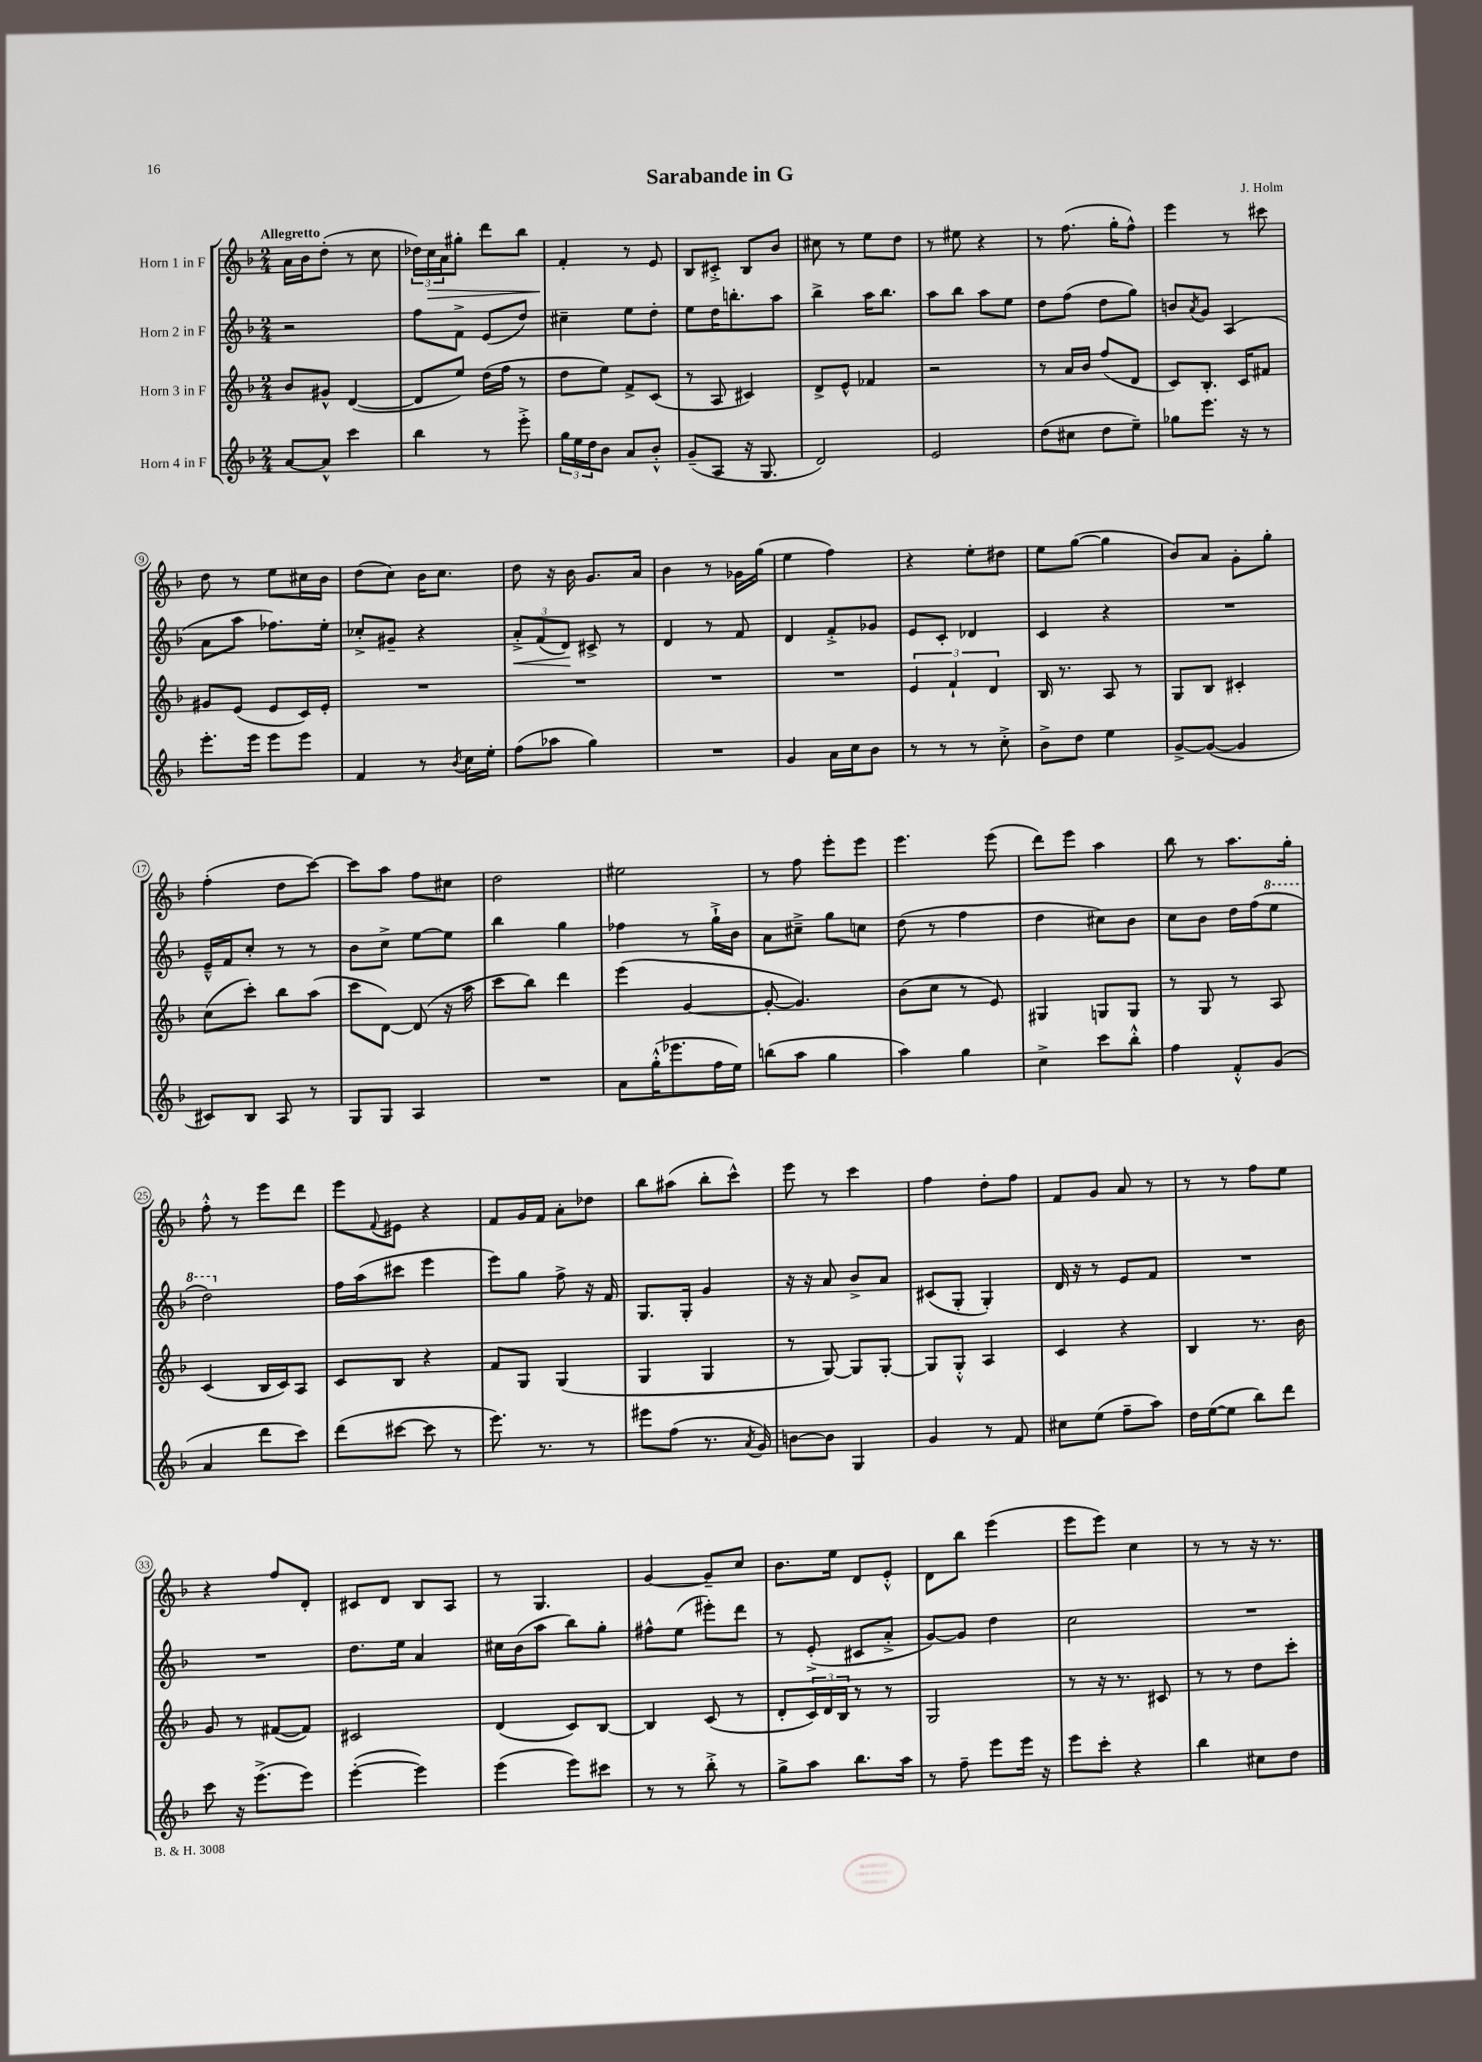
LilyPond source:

\header { title = "Sarabande in G" composer = "J. Holm" }
<<
\new StaffGroup <<
\new Staff = "s0" \with { instrumentName = "Horn 1 in F" } {
    \clef treble \key f \major \numericTimeSignature \time 2/4 \tempo "Allegretto"
    a'16 bes'16 d''8-.( r8 c''8 |
    \tuplet 3/2 { des''16) c''16\> a'16 } gis''8-. d'''8 bes''8 |
    f'4-.\! r8 e'8 |
    bes8 cis'8-.-> bes8 bes'8 |
    cis''8 r8 e''8 d''8 |
    r8 eis''8 r4 |
    r8 f''8.( g''16-. f''8-^) |
    e'''4 r8 cis'''8 |
    d''8 r8 e''8 cis''16 bes'16 |
    d''8( c''8) bes'16 c''8. |
    d''8 r16 bes'16 g'8. a'16 |
    bes'4 r8 ges'16 g''16( |
    e''4 f''4) |
    r4 e''8-. dis''8 |
    e''8 g''8~( g''4 |
    bes'8) a'8 g'8-. g''8-. |
    f''4-.( d''8 c'''8~) |
    c'''8 a''8 f''8 cis''8 |
    d''2 |
    eis''2 |
    r8 f''8 e'''8-. e'''8 |
    e'''4. e'''8( |
    d'''8) e'''8 a''4 |
    bes''8 r8 a''8. g''16-. |
    f''8-.-^ r8 e'''8 d'''8 |
    e'''8 \appoggiatura { f'8 } eis'8 r4 |
    f'8 g'16 f'16 a'8-. des''8 |
    bes''8 ais''8( bes''8-. c'''8-^) |
    e'''8 r8 c'''4 |
    f''4 d''8-. f''8 |
    f'8 g'8 a'8 r8 |
    r8 r8 f''8 e''8 |
    r4 f''8 d'8-. |
    cis'8 d'8 bes8 a8 |
    r8 g4. |
    g'4~ g'8-- c''8 |
    bes'8. e''16 d'8 e'8-.-^ |
    d'8 bes''8 e'''4( |
    e'''8 e'''8) c''4 |
    r8 r8 r16 r8. \bar "|." |
}
\new Staff = "s1" \with { instrumentName = "Horn 2 in F" } {
    \clef treble \key f \major \numericTimeSignature \time 2/4
    r2 |
    f''8 f'8-> e'8( d''8) |
    cis''4-- e''8 d''8-. |
    e''8 d''16 b''8.-. a''8 |
    bes''4-> a''16 bes''8. |
    a''8 bes''8 a''8 e''8 |
    d''8 f''8( d''8 g''8) |
    b'8 \acciaccatura { a'8 } g'8 a4( |
    a'8 a''8 fes''8.) e''16-. |
    ces''8-.-> gis'8-- r4 |
    \tuplet 3/2 { a'8-.->\< f'8( d'8\!) } cis'8-> r8 |
    d'4 r8 f'8 |
    d'4 f'8-.-> ges'8 |
    e'8 c'8-. des'4 |
    c'4 r4 |
    R2 |
    e'16---^ f'16 c''8-. r8 r8 |
    bes'8 c''8-> e''8~ e''8 |
    bes''4 g''4 |
    fes''4 r8 g''16-!-> bes'16 |
    a'8 cis''8---> g''8 c''8 |
    d''8( r8 f''4 |
    d''4 cis''8) bes'8 |
    c''8 bes'8 d''16 f''16( \ottava #1 e'''8 |
    d'''2) \ottava #0 |
    f''16 a''16( cis'''8 e'''4 |
    e'''8) g''8 f''8-> r16 f'16 |
    g8. g16-. g'4 |
    r16 r16 a'8 bes'8-> a'8 |
    cis'8( g8-. g4-.) |
    d'16 r16 r8 e'8 f'8 |
    R2 |
    R2 |
    d''8. e''16 a'4 |
    cis''16 bes'16( a''8 bes''8) g''8-. |
    fis''8-^ e''8( eis'''8-.) d'''8 |
    r8 e'8-.->( cis'8 a'8-.-> |
    g'8~) g'8 d''4 |
    c''2 |
    R2 \bar "|." |
}
\new Staff = "s2" \with { instrumentName = "Horn 3 in F" } {
    \clef treble \key f \major \numericTimeSignature \time 2/4
    bes'8 gis'8-^ d'4~( |
    d'8 e''8) d''16( f''16 r8 |
    d''8 e''8) f'8-> c'8( |
    r8 a8 cis'4) |
    d'8-> e'8-^ fes'4 |
    r2 |
    r8 a'16 bes'16 f''8( d'8 |
    c'8) bes8.-. c'16 fis'8 |
    gis'8 e'8( e'8 c'16) e'16-. |
    R2 |
    R2 |
    R2 |
    R2 |
    \tuplet 3/2 { e'4 f'4-! d'4 } |
    bes16 r8. a8 r8 |
    g8 bes8 cis'4-. |
    c''8( c'''8-.) bes''8 a''8( |
    c'''8 d'8~) d'8( r16 a''16 |
    c'''8 bes''8) d'''4 |
    e'''4( g'4~ |
    g'8~-. g'4.) |
    bes'8( c''8 r8 e'8) |
    gis4 g8 g8 |
    r8 g8 r8 a8 |
    c'4( bes16 c'16) a8 |
    c'8 bes8 r4 |
    f'8 g8 g4( |
    g4 g4 |
    r8 g8~) g8 g8~-. |
    g8 g8-.-^ a4 |
    c'4 r4 |
    bes4 r8. bes'16 |
    g'8 r8 fis'8~( fis'8) |
    cis'2 |
    d'4( c'8) bes8~ |
    bes4 c'8( r8 |
    d'8-. \tuplet 3/2 { c'16) d'16 bes16 } r8 r8 |
    g2 |
    r8 r16 r8. cis'8 |
    r8 r8 d''8 c'''8-. \bar "|." |
}
\new Staff = "s3" \with { instrumentName = "Horn 4 in F" } {
    \clef treble \key f \major \numericTimeSignature \time 2/4
    a'8~ a'8-^ c'''4 |
    bes''4 r8 e'''8-.-> |
    \tuplet 3/2 { g''16 e''16 d''16 } bes'8 a'8 bes'8-.-^ |
    g'8--( a8 r16 g8. |
    d'2) |
    e'2 |
    d''8( cis''8 d''8 e''8--) |
    ges''8 e'''8. r16 r8 |
    e'''8.-. e'''16 e'''8 e'''8 |
    f'4 r8 \acciaccatura { bes'8 } c''16 e''16-. |
    f''8( aes''8 g''4) |
    R2 |
    g'4 a'16 c''16 bes'8 |
    r8 r8 r8 c''8-.-> |
    bes'8-> d''8 e''4 |
    g'8~-> g'8~( g'4 |
    cis'8) bes8 a8 r8 |
    g8 g8 a4 |
    R2 |
    a'8 g''16-.-^( ees'''8. f''16 e''16) |
    b''8( a''8 g''4 |
    a''4) g''4 |
    c''4-> c'''8 bes''8-.-^ |
    f''4 f'8-.-^ g'8( |
    a'4 d'''8 c'''8) |
    d'''8( cis'''8~ cis'''8 r8 |
    e'''8.) r8. r8 |
    eis'''8 f''8( r8. \acciaccatura { a'8 } g'16) |
    b'8~ b'8 g4 |
    g'4 r8 f'8 |
    cis''8 e''8( f''8-- a''8) |
    d''16 e''16~( e''8 bes''8) d'''8 |
    c'''8 r16 e'''8.->( e'''8) |
    e'''4~-.( e'''4) |
    e'''4( e'''8) cis'''8 |
    r8 r8 bes''8-.-> r8 |
    g''8-> a''8 bes''8. a''16 |
    r8 f''8-- e'''8 e'''16 r16 |
    e'''8 c'''8-. r4 |
    bes''4 cis''8 d''8 \bar "|." |
}
>>
>>
\layout { \context { \Score \override BarNumber.stencil = #(make-stencil-circler 0.1 0.3 ly:text-interface::print) } }
